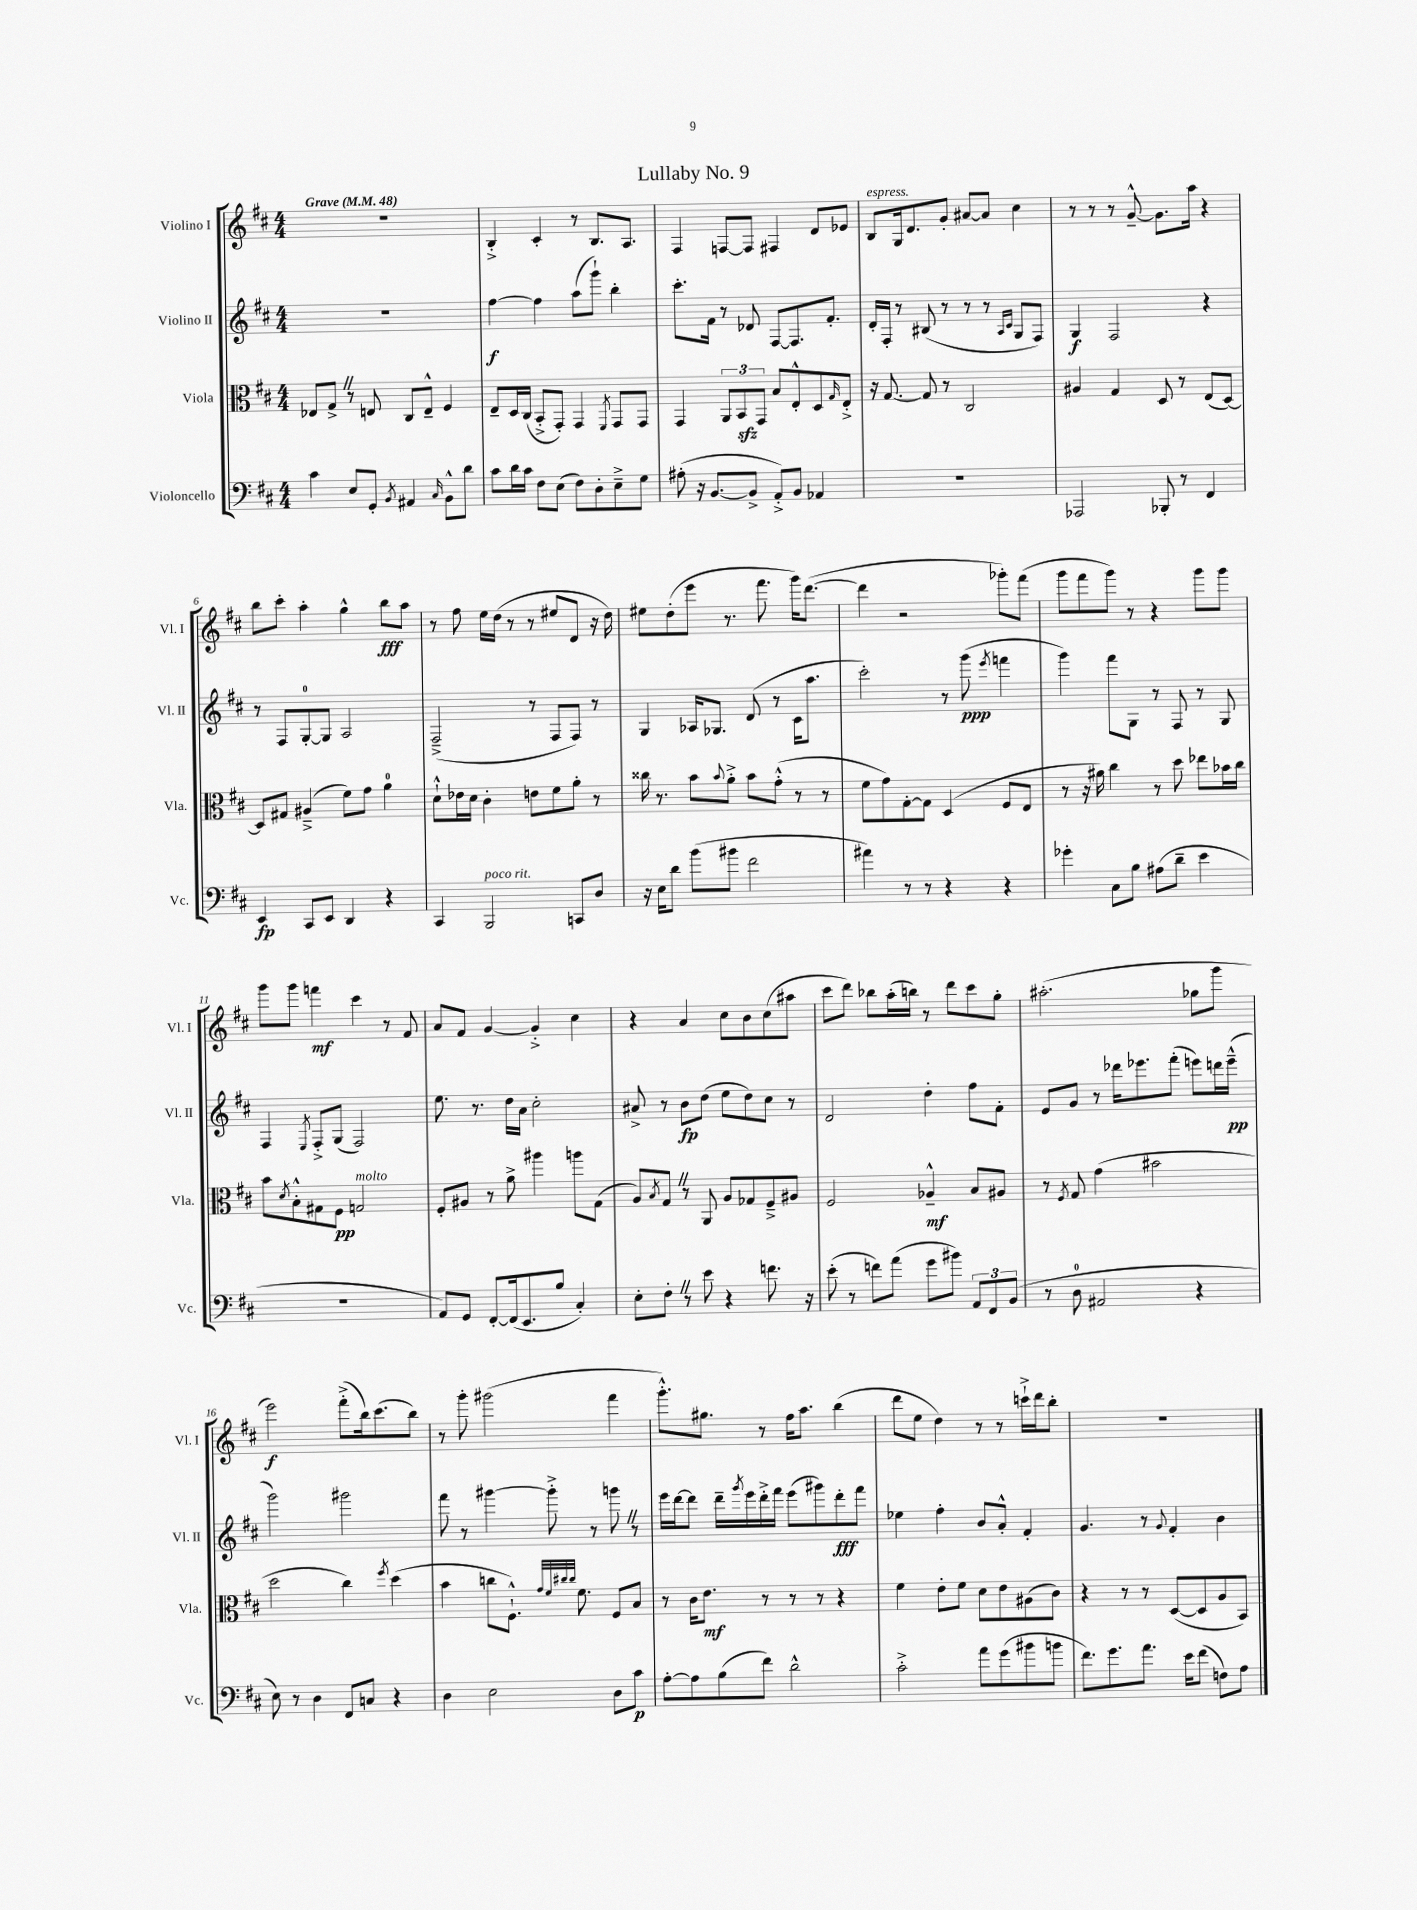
\header { title = "Lullaby No. 9" }
<<
\new StaffGroup <<
\new Staff = "s0" \with { instrumentName = "Violino I" shortInstrumentName = "Vl. I" } {
    \clef treble \key d \major \numericTimeSignature \time 4/4 \tempo "Grave" 4 = 48
    R1 |
    b4-.-> cis'4-. r8 b8. a8. |
    fis4 f8~ f8 fis4 d'8 ees'8 |
    b8^\markup { \italic "espress." } g16 d'8. g'8-. ais'8~ ais'8 cis''4 |
    r8 r8 r8 g'8~---^ g'8. a''16 r4 |
    b''8 cis'''8-. a''4-. g''4-^ b''8\fff a''8 |
    r8 fis''8 e''16 d''16( r8 r8 eis''8 d'8 r16 d''16) |
    eis''8 d''8-.( e'''8 r8. fis'''8. g'''16) d'''8.~( |
    d'''4 r2 ges'''8-.) fis'''8( |
    g'''8 fis'''8 g'''8) r8 r4 g'''8 g'''8 |
    g'''8 g'''8 f'''4\mf cis'''4 r8 fis'8 |
    a'8 fis'8 g'4~ g'4-.-> cis''4 |
    r4 a'4 cis''8 b'8 cis''8( ais''8 |
    cis'''8 d'''8) bes''8 a''16-.( b''16) r8 d'''8 cis'''8 g''8-. |
    ais''2.-.( ges''8 g'''8 |
    e'''2\f) fis'''8-.->( b''16) cis'''8.( b''8) |
    r8 g'''8-. gis'''2( fis'''4 |
    g'''8.-.-^) gis''8. r8 fis''16 a''8. b''4( |
    d'''8 e''8 d''4) r8 r8 c'''16-!-> d'''16 b''8-. |
    R1 \bar "|." |
}
\new Staff = "s1" \with { instrumentName = "Violino II" shortInstrumentName = "Vl. II" } {
    \clef treble \key d \major \numericTimeSignature \time 4/4
    R1 |
    fis''4~\f fis''4 a''8( g'''8-!) b''4-. |
    cis'''8.-. fis'16 r8 des'8 fis8~ fis8. fis'8.-. |
    d'16-. fis16-. r8 bis8( r8 r8 r8 \grace { a16 cis'16 } g8 fis8) |
    g4\f fis2 r4 |
    r8 fis8 g8-0~-. g8 a2 |
    fis2--->( r8 fis8 fis8) r8 |
    g4 aes16 ges8. d'8( r8 cis'16 a''8. |
    cis'''2-.) r8 g'''8\ppp( \acciaccatura { e'''8 } f'''4 |
    g'''4) fis'''8 g8 r8 fis8 r8 g8 |
    fis4 \acciaccatura { e8 } fis8-.-> g8( fis2) |
    e''8. r8. d''16 a'16 cis''2-. |
    ais'8-> r8 b'8\fp d''8( e''8 d''8) cis''8 r8 |
    d'2 d''4-. fis''8 fis'8-. |
    e'8 g'8 r8 des'''16 ees'''8. fis'''8-.( e'''8) d'''16 e'''16---^\pp( |
    g'''2) gis'''2 |
    fis'''8 r8 gis'''4~ gis'''8-.-> r8 g'''8 \once \override BreathingSign.text = \markup { \musicglyph "scripts.caesura.straight" } \breathe r8 |
    e'''16 d'''16~ d'''8 d'''16-- \acciaccatura { g'''8 } e'''16 d'''16-.-> fis'''16 e'''8( gis'''8) d'''8-.\fff fis'''8 |
    ees''4 fis''4-. b'8 a'8-.-^ fis'4-. |
    g'4. r8 \appoggiatura { g'8 } fis'4-. b'4 \bar "|." |
}
\new Staff = "s2" \with { instrumentName = "Viola" shortInstrumentName = "Vla." } {
    \clef alto \key d \major \numericTimeSignature \time 4/4
    ees8 g8-> \once \override BreathingSign.text = \markup { \musicglyph "scripts.caesura.straight" } \breathe r8 e8 cis8 e8---^ fis4 |
    e8-- d16 cis16( b,8-.-> g,8-.) g,4 \acciaccatura { fis,8 } g,8 g,8 |
    g,4 \tuplet 3/2 { a,8 b,8\sfz g,8 } b8 e8-.-^ d8 \grace { g16 } e8-.-> |
    r16 g8.~ g8 r8 cis2 |
    ais4 g4 d8 r8 e8( d8~) |
    d8 gis8 ais4--->( fis'8) g'8 a'4-0 |
    d'8-!-^ ees'16 d'16 cis'4-. e'8 fis'8 a'8-. r8 |
    cisis''16 r8. b'8 \appoggiatura { b'8 } a'8-.-> b'8 g'8-.-^( r8 r8 |
    fis'8 g'8) g8~-. g8 d4( fis8 e8 |
    r8 r16 ais'16) cis''4 r8 d''8 ees''8 bes'16 cis''16 |
    b'8 \acciaccatura { d'8 } b8-.-^ gis8 fis8\pp g2^\markup { \italic "molto" } |
    fis8-. ais8 r8 a'8-> ais''4 a''8 g8( |
    a8) \acciaccatura { b8 } g8 \once \override BreathingSign.text = \markup { \musicglyph "scripts.caesura.straight" } \breathe r8 a,8 a8 ges8 fis8---> ais8 |
    fis2 aes4---^\mf b8 ais8 |
    r8 \acciaccatura { fis8 } g8 g'4( bis'2 |
    d''2 cis''4) \acciaccatura { fis''8 } d''4( |
    b'4 c''8 fis8.-!-^) \grace { g'32 fis'32 cis''32 cis''32 } fis'8. fis8 b8 |
    r8 cis'16 e'8.\mf r8 r8 r8 r4 |
    fis'4 e'8-. fis'8 d'8 e'8 ais8( cis'8) |
    r4 r8 r8 d8~( d8 a8 b,8) \bar "|." |
}
\new Staff = "s3" \with { instrumentName = "Violoncello" shortInstrumentName = "Vc." } {
    \clef bass \key d \major \numericTimeSignature \time 4/4
    cis'4 e8 g,8-. \acciaccatura { b,8 } ais,4 \grace { cis16 } b,8-^ d'8 |
    cis'8 d'16 cis'16 fis8 e8( fis8) d8-. e8---> g8 |
    ais8-.( r16 b,8.~ b,8-> a,8-.->) b,8 aes,4 |
    R1 |
    aes,,2 bes,,8-. r8 fis,4 |
    e,4\fp cis,8 e,8 d,4 r4 |
    cis,4 b,,2^\markup { \italic "poco rit." } c,8 d8 |
    r16 e16 d'8 b'8( bis'8 fis'2 |
    ais'4) r8 r8 r4 r4 |
    ges'4-. cis8 b8 ais8( d'8-- e'4 |
    R1 |
    a,8) g,8 fis,8~-. fis,16( e,8. b8 cis4-.) |
    e8-. fis8-. \once \override BreathingSign.text = \markup { \musicglyph "scripts.caesura.straight" } \breathe r8 e'8 r4 f'8. r16 |
    e'8-.( r8 f'8) a'8( g'8 bis'8) \tuplet 3/2 { a,8 fis,8 b,8( } |
    r8 d8-0 ais,2 r4 |
    e8) r8 d4 fis,8 c8 r4 |
    d4 e2 d8 cis'8\p |
    a8~-. a8 b8( fis'8) d'2-^ |
    cis'2-.-> a'8 g'8( bis'8 b'8 |
    fis'8.) g'8. a'8. e'16 fis'8( f8) a8 \bar "|." |
}
>>
>>
